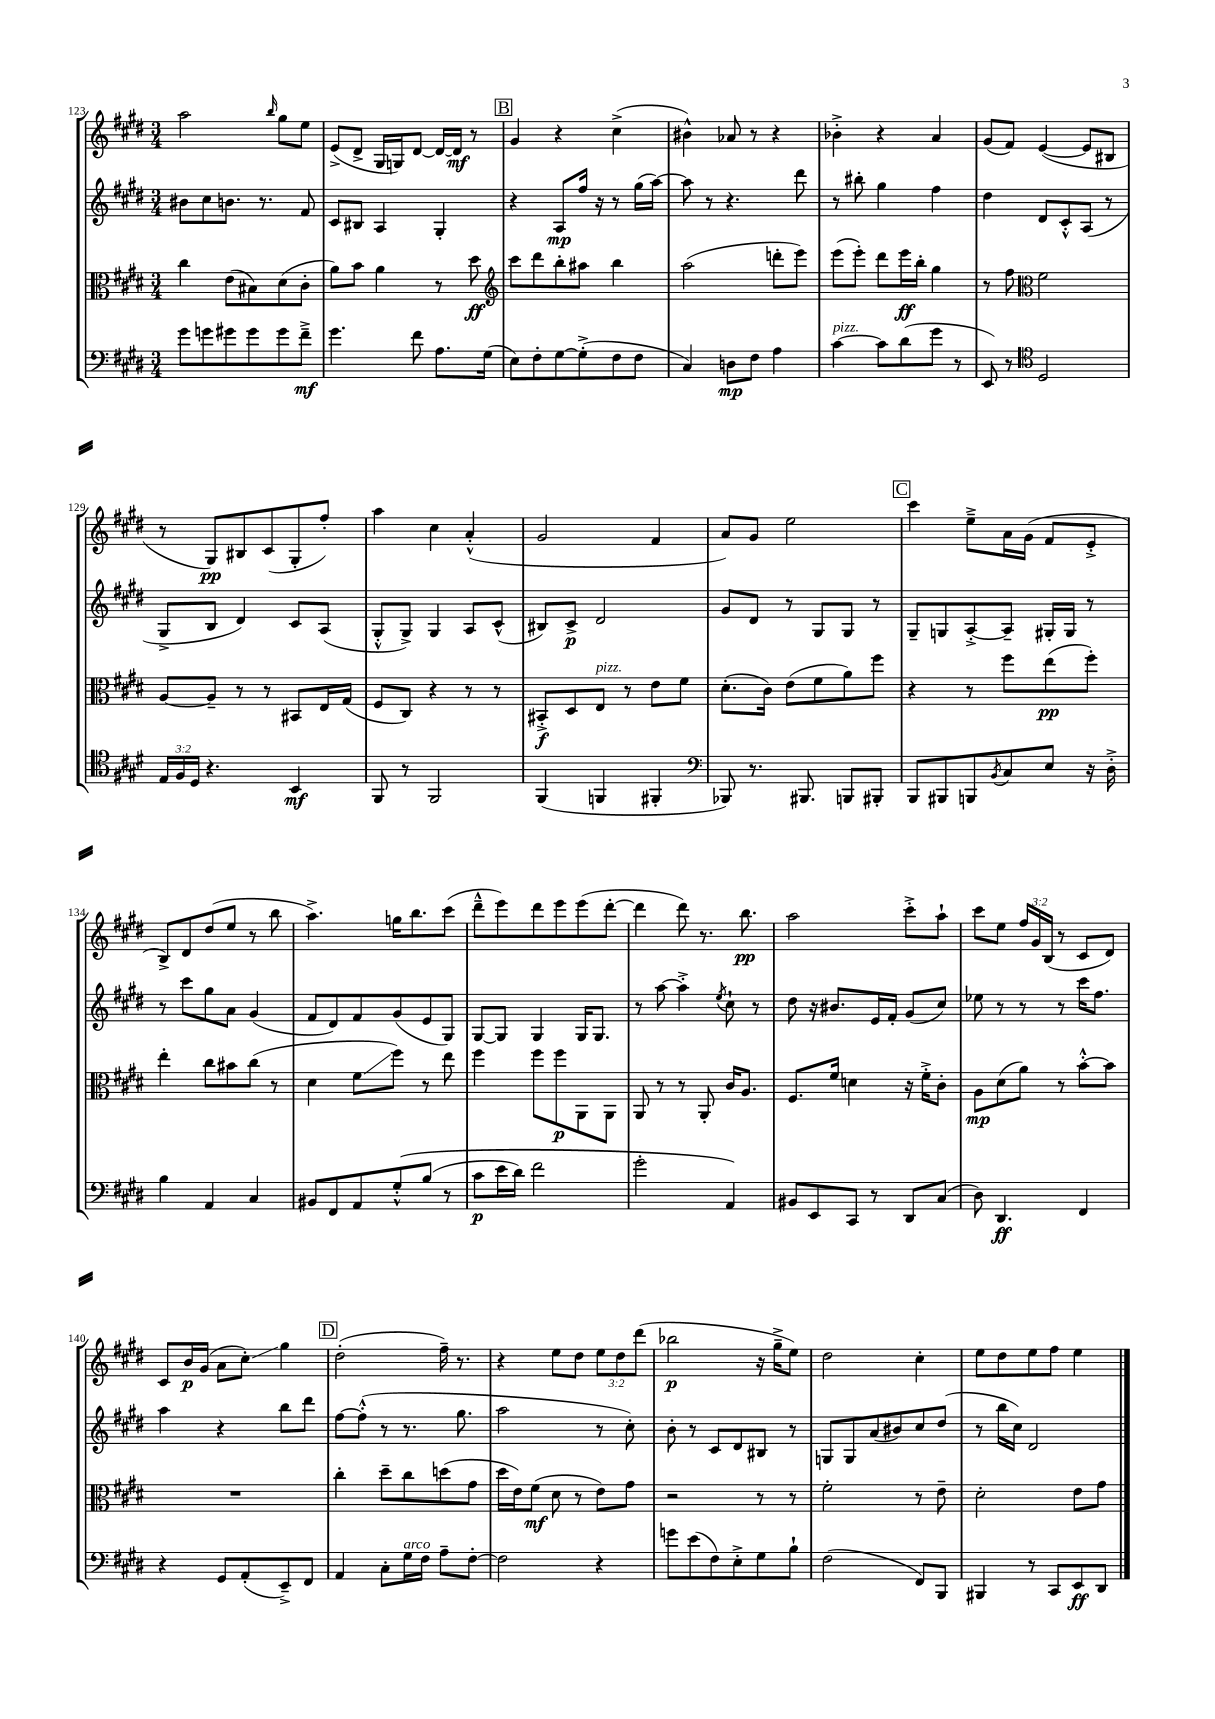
<<
\new StaffGroup <<
\new Staff = "s0" {
    \clef treble \key e \major \numericTimeSignature \time 3/4 \override Staff.TupletNumber.text = #tuplet-number::calc-fraction-text
    a''2 \grace { b''16 } gis''8 e''8 |
    e'8->( dis'8-> gis16 g16) dis'8~ dis'16~ dis'16\mf r8 |
    \mark \markup { \box "B" } gis'4 r4 cis''4->( |
    bis'4-^) aes'8 r8 r4 |
    bes'4-.-> r4 a'4 |
    gis'8( fis'8) e'4~( e'8 bis8 |
    r8 gis8\pp) bis8 cis'8( gis8-. fis''8-.) |
    a''4 cis''4 a'4-.-^( |
    gis'2 fis'4 |
    a'8) gis'8 e''2 |
    \mark \markup { \box "C" } cis'''4 e''8---> a'16 gis'16( fis'8 e'8-.-> |
    b8->) dis'8 dis''8( e''8 r8 b''8 |
    a''4.->) g''16 b''8. cis'''8( |
    dis'''8---^ e'''8) dis'''8 e'''8 e'''8( dis'''8~-. |
    dis'''4 dis'''8) r8. b''8.\pp |
    a''2 cis'''8-.-> a''8-! |
    cis'''8 e''8 \tuplet 3/2 { fis''16 gis'16 b16( } r8 cis'8 dis'8) |
    cis'8 b'16\p gis'16( a'8 cis''8-.\glissando) gis''4 |
    \mark \markup { \box "D" } dis''2-.( fis''16--) r8. |
    r4 e''8 dis''8 \tuplet 3/2 { e''8 dis''8 dis'''8( } |
    bes''2\p r16 gis''16---> e''8) |
    dis''2 cis''4-. |
    e''8 dis''8 e''8 fis''8 e''4 \bar "|." |
}
\new Staff = "s1" {
    \clef treble \key e \major \numericTimeSignature \time 3/4
    bis'8 cis''8 b'8. r8. fis'8 |
    cis'8 bis8 a4 gis4-. |
    \mark \markup { \box "B" } r4 a8\mp fis''16 r16 r8 gis''16( a''16~) |
    a''8 r8 r4. dis'''8 |
    r8 bis''8-. gis''4 fis''4 |
    dis''4 dis'8 cis'8-.-^ a8( r8 |
    gis8-> b8 dis'4) cis'8 a8( |
    gis8-.-^ gis8->) gis4 a8 cis'8-^( |
    bis8) cis'8->\p dis'2 |
    gis'8 dis'8 r8 gis8 gis8 r8 |
    \mark \markup { \box "C" } gis8-- g8 a8~-.-> a8-- gis16-. gis16 r8 |
    r8 cis'''8 gis''8 a'8 gis'4( |
    fis'8 dis'8) fis'8 gis'8( e'8 gis8) |
    gis8~ gis8 gis4 gis16 gis8. |
    r8 a''8~ a''4-.-> \acciaccatura { e''8 } cis''8-! r8 |
    dis''8 r16 bis'8. e'16 fis'16-. gis'8( cis''8) |
    ees''8 r8 r8 r8 cis'''16 fis''8. |
    a''4 r4 b''8 dis'''8 |
    \mark \markup { \box "D" } fis''8~ fis''8-.-^( r8 r8. gis''8. |
    a''2 r8 cis''8-.) |
    b'8-. r8 cis'8 dis'8 bis8 r8 |
    g8 g8 a'8( bis'8) cis''8 dis''8( |
    r8 b''16 cis''16) dis'2 \bar "|." |
}
\new Staff = "s2" {
    \clef alto \key e \major \numericTimeSignature \time 3/4
    cis''4 e'8( bis8) dis'8( cis'8-. |
    a'8) b'8 a'4 r8 dis''8\ff |
    \mark \markup { \box "B" } \clef treble cis'''8 dis'''8 b''8-. ais''8 b''4 |
    a''2( d'''8-. e'''8) |
    e'''8( e'''8-.) dis'''8 e'''16\ff b''16-. gis''4 |
    r8 fis''8 \clef alto fis'2 |
    a8~ a8-- r8 r8 bis,8 e16 gis16( |
    fis8 cis8) r4 r8 r8 |
    bis,8-.->\f dis8 e8^\markup { \italic "pizz." } r8 e'8 fis'8 |
    dis'8.-.( cis'16) e'8( fis'8 a'8) fis''8 |
    \mark \markup { \box "C" } r4 r8 fis''8 e''8\pp( fis''8-.) |
    e''4-. cis''8 bis'8 cis''8( r8 |
    dis'4 fis'8\glissando fis''8) r8 e''8 |
    fis''4 fis''8 fis''8\p a,8 a,8 |
    a,8 r8 r8 a,8-. cis'16 a8. |
    fis8. fis'16 d'4 r16 fis'16-.-> cis'8-. |
    a8\mp dis'8( a'8) r8 b'8~-.-^ b'8 |
    R2. |
    \mark \markup { \box "D" } cis''4-. dis''8-- cis''8 d''8( gis'8 |
    dis''16 e'16) fis'8\mf( dis'8 r8 e'8) gis'8 |
    r2 r8 r8 |
    fis'2-. r8 e'8-- |
    dis'2-. e'8 gis'8 \bar "|." |
}
\new Staff = "s3" {
    \clef bass \key e \major \numericTimeSignature \time 3/4 \override Staff.TupletNumber.text = #tuplet-number::calc-fraction-text
    gis'8 g'8 gis'8 gis'8 gis'8 fis'8--->\mf |
    gis'4. fis'8 a8. gis16( |
    \mark \markup { \box "B" } e8) fis8-. gis8~ gis8-.->( fis8 fis8 |
    cis4) d8\mp fis8 a4 |
    cis'4~^\markup { \italic "pizz." } cis'8 dis'8( gis'8 r8 |
    e,8) r8 \clef tenor dis2 |
    \tuplet 3/2 { e16 fis16 dis16 } r4. b,4\mf |
    fis,8 r8 fis,2 |
    fis,4( f,4 fis,4-. |
    \clef bass bes,,8) r8. bis,,8. b,,8 bis,,8-. |
    \mark \markup { \box "C" } b,,8 bis,,8 b,,8 \acciaccatura { b,8 } cis8 e8 r16 dis16-.-> |
    b4 a,4 cis4 |
    bis,8 fis,8 a,8 gis8-.-^\( b8( r8 |
    cis'8\p e'16 dis'16) fis'2 |
    gis'2-. a,4\) |
    bis,8 e,8 cis,8 r8 dis,8 cis8( |
    dis8) dis,4.\ff fis,4 |
    r4 gis,8 a,8-.( e,8--->) fis,8 |
    \mark \markup { \box "D" } a,4 cis8-. gis16^\markup { \italic "arco" } fis16 a8-- fis8~-. |
    fis2 r4 |
    g'8 e'8( fis8) e8-.-> gis8 b8-! |
    fis2( fis,8) b,,8 |
    bis,,4 r8 cis,8 e,8\ff dis,8 \bar "|." |
}
>>
>>
\layout { \context { \Score currentBarNumber = #123 } }
